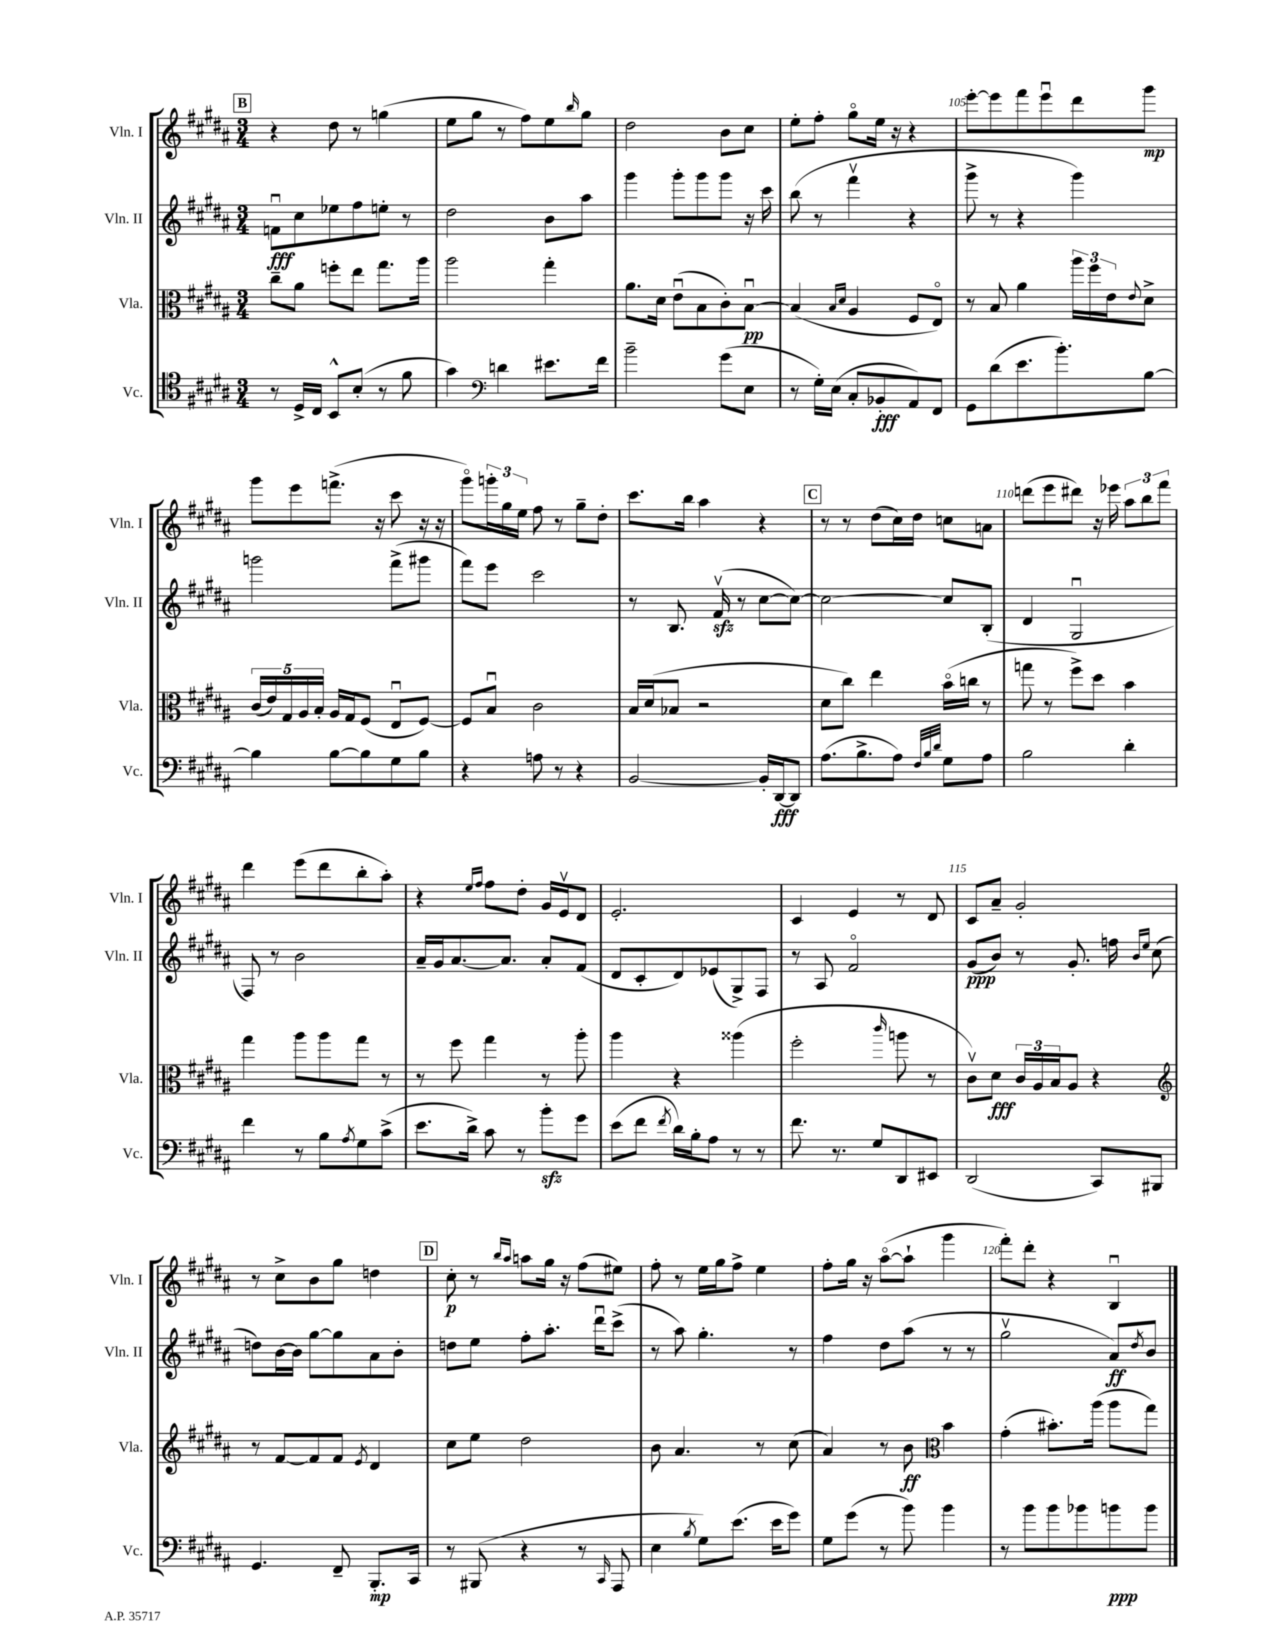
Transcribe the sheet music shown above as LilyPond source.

<<
\new StaffGroup <<
\new Staff = "s0" \with { instrumentName = "Vln. I" shortInstrumentName = "Vln. I" } {
    \clef treble \key b \major \numericTimeSignature \time 3/4
    \mark \markup { \box "B" } r4 dis''8 r8 g''4( |
    e''8 gis''8 r8 fis''8) e''8 \grace { b''16 } gis''8 |
    dis''2 b'8 cis''8 |
    e''8-. fis''8-. gis''8\flageolet e''16 r16 r4 |
    e'''8~-. e'''8 fis'''8 e'''8\downbow dis'''8 gis'''8\mp |
    gis'''8 e'''8 f'''8.->( r16 cis'''8 r16 r16 |
    gis'''8\flageolet) \tuplet 3/2 { g'''16-. gis''16 e''16 } fis''8 r8 gis''8-- dis''8-. |
    cis'''8. b''16 ais''4 r4 |
    \mark \markup { \box "C" } r8 r8 dis''8( cis''16) dis''16 c''8 a'8 |
    d'''8( e'''8 dis'''8) r16 ees'''16 \tuplet 3/2 { ais''8 b''8 fis'''8 } |
    dis'''4 e'''8( dis'''8 b''8-. ais''8-.) |
    r4 \grace { e''16 fis''16 } fis''8 dis''8-. gis'16 e'16\upbow dis'8 |
    e'2.-. |
    cis'4 e'4 r8 dis'8 |
    cis'8 ais'8-- gis'2-. |
    r8 cis''8-> b'8 gis''8 d''4 |
    \mark \markup { \box "D" } cis''8-.\p r8 \grace { b''16 ais''16 } a''8 gis''16 r16 fis''8( eis''8) |
    fis''8-. r8 e''16 gis''16 fis''8-> e''4 |
    fis''8-. gis''16 r16 ais''8~\flageolet( ais''8-! gis'''4 |
    fis'''8-.) dis'''8-. r4 b4\downbow \bar "|." |
}
\new Staff = "s1" \with { instrumentName = "Vln. II" shortInstrumentName = "Vln. II" } {
    \clef treble \key b \major \numericTimeSignature \time 3/4
    \mark \markup { \box "B" } f'8\downbow\fff cis''8 ees''8 fis''8 e''8-. r8 |
    dis''2 b'8 ais''8 |
    gis'''4 gis'''8-. gis'''8 gis'''8 r16 cis'''16 |
    b''8( r8 fis'''4\upbow r4 |
    gis'''8-> r8 r4 gis'''4) |
    g'''2 fis'''8->( gis'''8 |
    fis'''8) e'''8 cis'''2 |
    r8 b8. fis'16\upbow\sfz( r8 cis''8~ cis''8~) |
    \mark \markup { \box "C" } cis''2~ cis''8 b8-.( |
    dis'4 gis2\downbow |
    fis8) r8 b'2 |
    ais'16-- gis'16 ais'8.~ ais'8. ais'8-. fis'8( |
    dis'8 cis'8-. dis'8) ees'8( gis8->) fis8 |
    r8 ais8 fis'2\flageolet |
    gis'8\ppp( b'8) r8 gis'8.-. f''16 \grace { b'16 e''16 } cis''8( |
    d''8) b'16~ b'16 gis''8~ gis''8 ais'8 b'8-. |
    \mark \markup { \box "D" } d''8 e''8 fis''8-. ais''8.-. dis'''16\downbow cis'''8->( |
    r8 ais''8) gis''4.-. r8 |
    fis''4 dis''8 ais''8( r8 r8 |
    gis''2\upbow ais'8\ff) \acciaccatura { dis''8 } b'8 \bar "|." |
}
\new Staff = "s2" \with { instrumentName = "Vla." shortInstrumentName = "Vla." } {
    \clef alto \key b \major \numericTimeSignature \time 3/4
    \mark \markup { \box "B" } cis''8-- ais'8 f''8-. e''8 gis''8. ais''16 |
    ais''2 gis''4-. |
    ais'8. dis'16 e'8\downbow( b8 cis'8-.) b8~\downbow\pp |
    b4( \grace { b16 dis'16 } ais4 fis8 e8\flageolet) |
    r8 b8 ais'4 \tuplet 3/2 { ais''16 fis''16 e'16 } \appoggiatura { e'8 } dis'8-> |
    \tuplet 5/4 { cis'16( e'16) gis16 ais16 b16-. } ais16 gis16 fis8( e8\downbow fis8~) |
    fis8 b8\downbow cis'2 |
    b16 dis'16( bes8 r2 |
    \mark \markup { \box "C" } dis'8 cis''8) e''4 b'16\flageolet( c''16 r8 |
    g''8 r8 fis''8->) dis''8 b'4 |
    gis''4 ais''8 ais''8 gis''8 r8 |
    r8 fis''8 gis''4 r8 ais''8-. |
    ais''4 r4 aisis''4( |
    fis''2-. \grace { cis'''16 } a''8 r8 |
    cis'8\upbow) dis'8\fff \tuplet 3/2 { cis'16 ais16 b16 } ais8 r4 |
    \clef treble r8 fis'8~ fis'8 fis'8 \acciaccatura { e'8 } dis'4 |
    \mark \markup { \box "D" } cis''8 e''8 dis''2 |
    b'8 ais'4. r8 cis''8( |
    ais'4) r8 b'8\ff \clef alto b'4 |
    gis'4-.( bis'8.-.) ais''16( ais''8 gis''8) \bar "|." |
}
\new Staff = "s3" \with { instrumentName = "Vc." shortInstrumentName = "Vc." } {
    \clef tenor \key b \major \numericTimeSignature \time 3/4
    \mark \markup { \box "B" } r8 dis16-> cis16 b,8-^ b8-.( r8 fis'8 |
    gis'4) \clef bass d'4 eis'8. fis'16 |
    b'2-- gis'8( e8 |
    r8 gis16-.) e16( cis8-. bes,8-.\fff ais,8) fis,8 |
    gis,8 dis'8( e'8. b'8.-.) b8~ |
    b4 b8~ b8 gis8 b8 |
    r4 a8 r8 r4 |
    b,2~ b,16-. dis,16~\fff dis,8 |
    \mark \markup { \box "C" } ais8.( b8.-> ais8) \grace { fis32 b32 dis'32 } gis8 ais8 |
    b2 dis'4-. |
    fis'4 r8 b8 \acciaccatura { ais8 } gis8 cis'8->( |
    e'8. dis'16->) cis'8 r8 b'8-.\sfz gis'8 |
    e'8( fis'8 \acciaccatura { fis'8 } dis'16) b16-. ais8 r8 r8 |
    fis'8. r8. gis8 dis,8 eis,8 |
    dis,2( cis,8) bis,,8 |
    gis,4. fis,8-- b,,8.-.\mp cis,16 |
    \mark \markup { \box "D" } r8 bis,,8( r4 r8 \grace { cis,16 } ais,,8 |
    e4 \acciaccatura { b8 } gis8) e'8.( e'16 gis'8) |
    gis8 gis'8( r8 b'8) b'4 |
    r8 b'8 b'8 bes'8 b'8\ppp b'8 \bar "|." |
}
>>
>>
\layout { \context { \Score currentBarNumber = #101 \override BarNumber.break-visibility = ##(#f #t #t) barNumberVisibility = #(every-nth-bar-number-visible 5) } }
